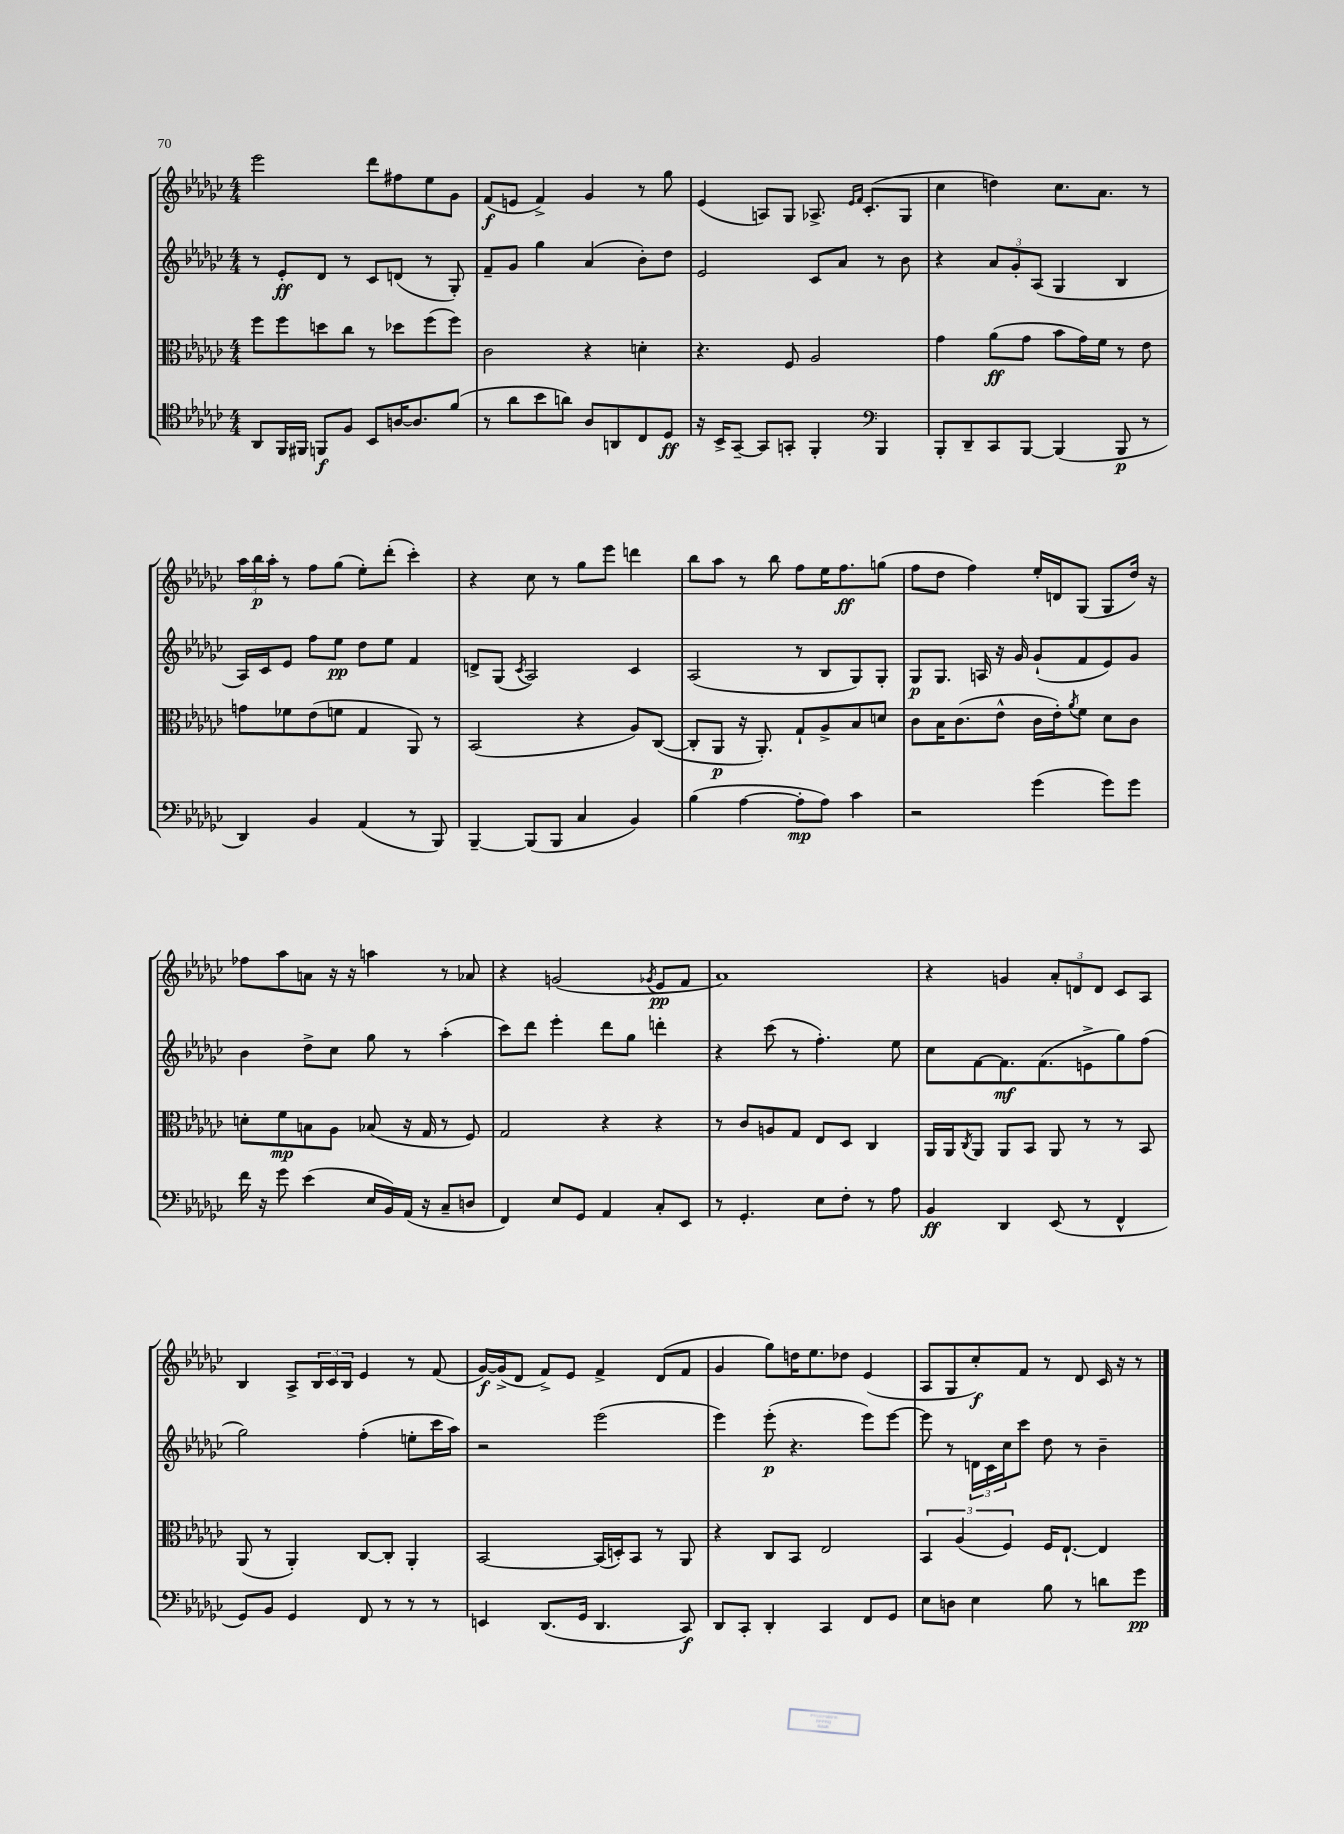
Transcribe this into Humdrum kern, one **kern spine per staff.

**kern	**dynam	**kern	**dynam	**kern	**dynam	**kern	**dynam
*part4	*part4	*part3	*part3	*part2	*part2	*part1	*part1
*staff4	*staff4	*staff3	*staff3	*staff2	*staff2	*staff1	*staff1
*clefC4	*	*clefC3	*	*clefG2	*	*clefG2	*
*k[b-e-a-d-g-c-]	*	*k[b-e-a-d-g-c-]	*	*k[b-e-a-d-g-c-]	*	*k[b-e-a-d-g-c-]	*
*M4/4	*	*M4/4	*	*M4/4	*	*M4/4	*
=21	=21	=21	=21	=21	=21	=21	=21
8AA-/L	.	8ff\L	.	8r	.	2eee-\	.
16FF/L	.	8ff\	.	8e-'/L	ff	.	.
16FF#X/JJ	.	.	.	.	.	.	.
8FFn/L	f	8ddn\	.	8d-/J	.	.	.
8F/J	.	8cc-\J	.	8r	.	.	.
8BB-/L	.	8r	.	8c-/L	.	8ddd-\L	.
[16An/K	.	8dd-X\L	.	(8dn/J	.	8ff#X\	.
8.A/]	.	.	.	.	.	.	.
.	.	(8ff\	.	8r	.	8ee-\	.
(8f/J	.	8ff\J)	.	8G-'/)	.	8g-\J	.
=22	=22	=22	=22	=22	=22	=22	=22
8r	.	2c-\	.	8f~/L	.	(8f/L	f
8a-\L	.	.	.	8g-/J	.	8en/J	.
8b-\	.	.	.	4gg-\	.	4f^/)	.
8an\J)	.	.	.	.	.	.	.
8A-/L	.	4r	.	(4a-/	.	4g-/	.
8AAn/	.	.	.	.	.	.	.
8C-/	.	4dn'\	.	8b-'\L)	.	8r	.
8D-/J	ff	.	.	8dd-\J	.	8gg-\	.
=23	=23	=23	=23	=23	=23	=23	=23
16r	.	4.r	.	2e-/	.	(4e-/	.
16BB-^/KL	.	.	.	.	.	.	.
[8GG-~/J	.	.	.	.	.	.	.
8GG-/L]	.	.	.	.	.	8An/L)	.
8GGn'/J	.	8F/	.	.	.	8G-/J	.
4FF'/	.	2A-/	.	8c-/L	.	8.A-X^/	.
.	.	.	.	8a-/J	.	.	.
.	.	.	.	.	.	16qqe-/LL	.
.	.	.	.	.	.	16qqf/JJ	.
.	.	.	.	.	.	(8.c-'/L	.
*clefF4	*	*	*	*	*	*	*
4BBB-/	.	.	.	8r	.	.	.
.	.	.	.	8b-\	.	8G-/J	.
=24	=24	=24	=24	=24	=24	=24	=24
8BBB-'/L	.	4g-\	.	4r	.	4cc-\	.
8DD-~/	.	.	.	.	.	.	.
8CC-/	.	(8a-\L	ff	12a-/L	.	4ddn\)	.
.	.	.	.	12g-'/	.	.	.
[8BBB-/J	.	8g-\J	.	.	.	.	.
.	.	.	.	(12A-/J	.	.	.
(4BBB-/]	.	8b-\L	.	4G-/	.	8.cc-\L	.
.	.	16g-\L)	.	.	.	.	.
.	.	16f\JJ	.	.	.	8.a-\J	.
8BBB-/	p	8r	.	4B-/	.	.	.
8r	.	8e-\	.	.	.	8r	.
!!LO:LB:g=z
=25	=25	=25	=25	=25	=25	=25	=25
4DD-/)	.	8gn\L	.	16A-/LL)	.	24aa-\LL	.
.	.	.	.	.	.	24bb-\	p
.	.	.	.	16c-/J	.	.	.
.	.	.	.	.	.	24aa-'\JJ	.
.	.	8f-X\	.	8e-/J	.	8r	.
4BB-/	.	(8e-\	.	8ff\L	.	8ff\L	.
.	.	8fn\J	.	8ee-\J	pp	(8gg-\J	.
(4AA-/	.	4G-/	.	8dd-\L	.	8ee-'\L)	.
.	.	.	.	8ee-\J	.	(8ddd-'\J	.
8r	.	8AA-/)	.	4f/	.	4ccc-'\)	.
8BBB-/)	.	8r	.	.	.	.	.
=26	=26	=26	=26	=26	=26	=26	=26
[4BBB-~/	.	(2BB-/	.	8dn^/L	.	4r	.
.	.	.	.	(8G-/J	.	.	.
.	.	.	.	8qc-/	.	.	.
(8BBB-/L]	.	.	.	2A-/)	.	8cc-\	.
8BBB-/J	.	.	.	.	.	8r	.
4C-/	.	4r	.	.	.	8gg-\L	.
.	.	.	.	.	.	8eee-\J	.
4BB-/)	.	8A-/L)	.	4c-/	.	4dddn\	.
.	.	([8C-/J	.	.	.	.	.
=27	=27	=27	=27	=27	=27	=27	=27
(4B-\	.	8C-'/L]	.	(2A-/	.	8bb-\L	.
.	.	8AA-/J	p	.	.	8aa-\J	.
[4A-\	.	16r	.	.	.	8r	.
.	.	8.AA-'/)	.	.	.	.	.
.	.	.	.	.	.	8bb-\	.
8A-'\L]	mp	8G-`/L	.	8r	.	8ff\L	.
8A-\J)	.	8A-^/	.	8B-/L	.	16ee-\K	.
.	.	.	.	.	.	8.ff\	ff
4c-\	.	8B-/	.	8G-/)	.	.	.
.	.	8dn/J	.	8G-'/J	.	(8ggn\J	.
=28	=28	=28	=28	=28	=28	=28	=28
2r	.	8c-\L	.	8G-/L	p	8ff\L	.
.	.	16B-\K	.	8.G-/J	.	8dd-\J	.
.	.	(8.c-\	.	.	.	.	.
.	.	.	.	.	.	4ff\)	.
.	.	.	.	16An/	.	.	.
.	.	8e-^^\J	.	16r	.	.	.
.	.	.	.	16g-/	.	.	.
(4g-\	.	16c-\LL	.	(8g-`/L	.	16ee-'/LL	.
.	.	16e-'\J)	.	.	.	16dn/J	.
.	.	8qa-/	.	.	.	.	.
.	.	8f\J	.	8f/	.	(8G-/J	.
8g-\L)	.	8d-\L	.	8e-/)	.	8G-/L	.
8g-\J	.	8c-\J	.	8g-/J	.	16dd-/Jk)	.
.	.	.	.	.	.	16r	.
!!LO:LB:g=z
=29	=29	=29	=29	=29	=29	=29	=29
16f\	.	8dn'\L	.	4b-\	.	8ff-X\L	.
16r	.	.	.	.	.	.	.
8g-\	.	8f\	mp	.	.	8aa-\	.
(4e-\	.	8Bn\	.	8dd-^\L	.	8an\J	.
.	.	8A-\J	.	8cc-\J	.	16r	.
.	.	.	.	.	.	16r	.
16E-/LL	.	(8B-X/	.	8gg-\	.	4aan\	.
16BB-/)	.	.	.	.	.	.	.
(16AA-/JJ	.	16r	.	8r	.	.	.
16r	.	16G-/	.	.	.	.	.
8C-~/L	.	8r	.	(4aa-'\	.	8r	.
8Dn/J	.	8F/)	.	.	.	8a-X/	.
=30	=30	=30	=30	=30	=30	=30	=30
4FF/)	.	2G-/	.	8ccc-\L)	.	4r	.
.	.	.	.	8ddd-\J	.	.	.
8E-/L	.	.	.	4eee-'\	.	(2gn/	.
8GG-/J	.	.	.	.	.	.	.
4AA-/	.	4r	.	8ddd-\L	.	.	.
.	.	.	.	8gg-\J	.	.	.
.	.	.	.	.	.	8qg-X/	.
8C-'/L	.	4r	.	4dddn'\	.	8e-/L	pp
8EE-/J	.	.	.	.	.	8f/J	.
=31	=31	=31	=31	=31	=31	=31	=31
8r	.	8r	.	4r	.	1a-)	.
4.GG-'/	.	8c-/L	.	.	.	.	.
.	.	8An/	.	(8ccc-\	.	.	.
.	.	8G-/J	.	8r	.	.	.
8E-\L	.	8E-/L	.	4.ff'\)	.	.	.
8F'\J	.	8D-/J	.	.	.	.	.
8r	.	4C-/	.	.	.	.	.
8A-\	.	.	.	8ee-\	.	.	.
=32	=32	=32	=32	=32	=32	=32	=32
4BB-/	ff	16AA-/LL	.	8cc-\L	.	4r	.
.	.	16AA-/J	.	.	.	.	.
.	.	8qC-/	.	.	.	.	.
.	.	8AA-/J	.	[8f\	.	.	.
4DD-/	.	8AA-/L	.	8.f\]	mf	4gn/	.
.	.	8BB-/J	.	.	.	.	.
.	.	.	.	(8.f\	.	.	.
(8EE-/	.	8AA-/	.	.	.	12a-'/L	.
.	.	.	.	.	.	12dn/	.
8r	.	8r	.	8en^\	.	.	.
.	.	.	.	.	.	12d/J	.
4FF^^/	.	8r	.	8gg-\)	.	8c-/L	.
.	.	8BB-/	.	(8ff\J	.	8A-/J	.
!!LO:LB:g=z
=33	=33	=33	=33	=33	=33	=33	=33
8GG-/L)	.	(8AA-/	.	2gg-\)	.	4B-/	.
8BB-/J	.	8r	.	.	.	.	.
4GG-/	.	4AA-'/)	.	.	.	8A-^/L	.
.	.	.	.	.	.	24B-/L	.
.	.	.	.	.	.	24c-/	.
.	.	.	.	.	.	24B-/JJ	.
8FF/	.	[8C-/L	.	(4ff'\	.	4e-/	.
8r	.	8C-'/J]	.	.	.	.	.
8r	.	4AA-'/	.	8een'\L	.	8r	.
8r	.	.	.	16ccc-\L	.	(8f/	.
.	.	.	.	16aa-\JJ)	.	.	.
=34	=34	=34	=34	=34	=34	=34	=34
4EEn/	.	[2BB-/	.	2r	.	[16g-/LL)	f
.	.	.	.	.	.	(16g-^/J]	.
.	.	.	.	.	.	8d-/J	.
(8.DD-/L	.	.	.	.	.	8f^/L)	.
.	.	.	.	.	.	8e-/J	.
16GG-/Jk	.	.	.	.	.	.	.
4.DD-/	.	(16BB-/LL]	.	(2eee-\	.	4f^/	.
.	.	16Dn'/J)	.	.	.	.	.
.	.	8BB-/J	.	.	.	.	.
.	.	8r	.	.	.	(8d-/L	.
8CC-/)	f	8AA-/	.	.	.	8f/J	.
=35	=35	=35	=35	=35	=35	=35	=35
8DD-/L	.	4r	.	4eee-\)	.	4g-/	.
8CC-'/J	.	.	.	.	.	.	.
4DD-'/	.	8C-/L	.	(8eee-'\	p	8gg-\L)	.
.	.	8BB-/J	.	4.r	.	16ddn\K	.
.	.	.	.	.	.	8.ee-\	.
4CC-/	.	2E-/	.	.	.	.	.
.	.	.	.	.	.	8dd-X\J	.
8FF/L	.	.	.	8eee-\L)	.	(4e-/	.
8GG-/J	.	.	.	[8eee-\J	.	.	.
=36	=36	=36	=36	=36	=36	=36	=36
8E-\L	.	6BB-/	.	8eee-\]	.	8A-/L	.
8Dn\J	.	.	.	8r	.	8G-/	.
.	.	(6A-/	.	.	.	.	.
4E-\	.	.	.	24dn\LL	.	8cc-'/)	f
.	.	.	.	24c-\	.	.	.
.	.	6F/)	.	24cc-\J	.	.	.
.	.	.	.	8ccc-\J	.	8f/J	.
8B-\	.	16F/KL	.	8dd-\	.	8r	.
.	.	[8.E-`/J	.	.	.	.	.
8r	.	.	.	8r	.	8d-/	.
8dn\L	.	4E-/]	.	4b-~\	.	16c-/	.
.	.	.	.	.	.	16r	.
8g-\J	pp	.	.	.	.	8r	.
==	==	==	==	==	==	==	==
*-	*-	*-	*-	*-	*-	*-	*-
